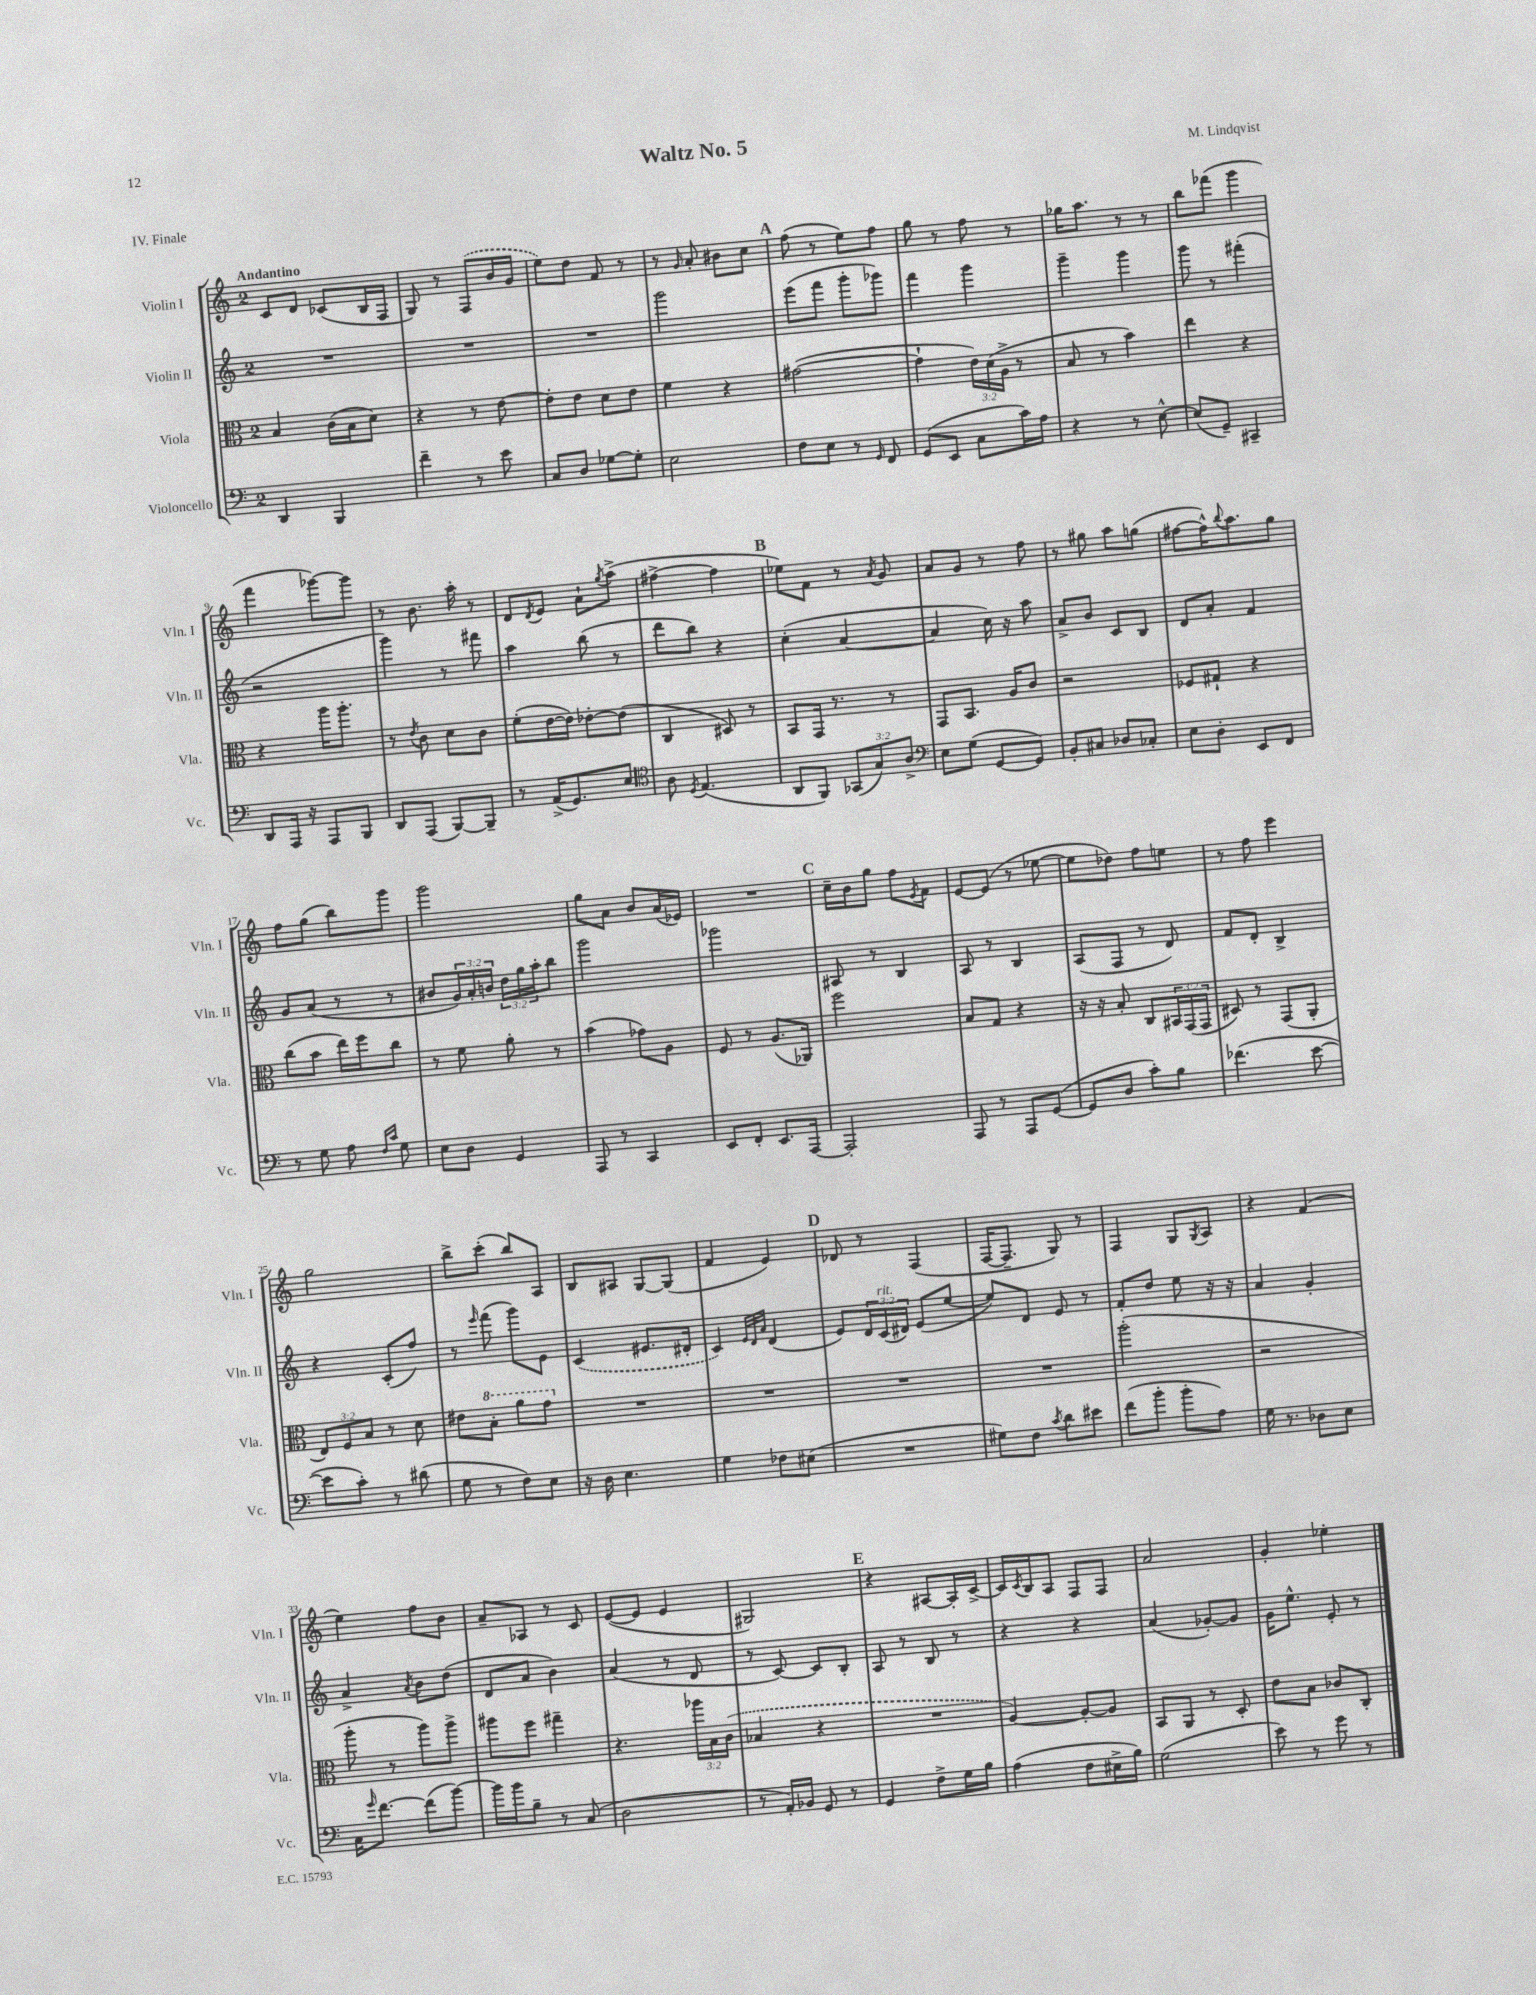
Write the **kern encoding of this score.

**kern	**kern	**kern	**kern
*part4	*part3	*part2	*part1
*staff4	*staff3	*staff2	*staff1
*I"Violoncello	*I"Viola	*I"Violin II	*I"Violin I
*I'Vc.	*I'Vla.	*I'Vln. II	*I'Vln. I
*clefF4	*clefC3	*clefG2	*clefG2
*k[]	*k[]	*k[]	*k[]
*M2/4	*M2/4	*M2/4	*M2/4
=1	=1	=1	=1
!	!	!	!LO:TX:a:B:t=Andantino
4DD/	4B/	2r	8c/L
.	.	.	8d/J
4BBB/	(16c\LL	.	(8c-X/L
.	16B\J	.	.
.	8d\J)	.	16B/L
.	.	.	16F/JJ
=2	=2	=2	=2
4f~\	4r	2r	8G/)
.	.	.	8r
8r	8r	.	(8F/L
8e\	[8e\	.	16b/L
.	.	.	16g/JJ
=3	=3	=3	=3
8C/L	8e'\L]	2r	8ee\L)
8D/J	8e\J	.	8dd\J
[8G-X\L	8d\L	.	8f/
8G-'\J]	8e\J	.	8r
=4	=4	=4	=4
2E\	4f\	2ggg\	8r
.	.	.	16qqg/
.	.	.	8a'/
.	4r	.	8b#X\L
.	.	.	8cc\J
!!LO:REH:place=s1:t=A
=5	=5	=5	=5
8F\L	([2g#X\	(8eee\L	(8ff\
8E\J	.	8fff\J	8r
8r	.	8ggg'\L	8ee\L)
16qqGG/	.	.	.
8FF/	.	8ggg-X\J)	8ff\J
=6	=6	=6	=6
(8GG/L	4g#`\]	4fff\	8gg\
8EE/J	.	.	8r
8C\L	24e\LL)	4ggg\	8ff\
.	(24d\	.	.
.	24A^\JJ	.	.
16c\L)	8r	.	8r
16A\JJ	.	.	.
=7	=7	=7	=7
4r	8B/	4ggg~\	16gg-X\KL
.	.	.	8.aa\J
.	8r	.	.
8r	4b\)	4ggg\	8r
[8E^^\	.	.	8r
=8	=8	=8	=8
(8E/L]	4ee\	8ggg\	8bb\L
8GG~/J)	.	8r	(8fff-X\J
4CC#X~/	4r	(4fff#X'\	4ggg\
!!LO:LB:g=z
=9	=9	=9	=9
8DD/L	4r	2r	4fff\
16AAA/Jk	.	.	.
16r	.	.	.
8AAA/L	16aa\KL	.	[8ggg-X\L)
.	8.aa'\J	.	.
8BBB/J	.	.	8ggg-\J]
=10	=10	=10	=10
8DD/L	8r	4ggg\)	8r
.	8qe/	.	.
(8AAA/J	8c\	.	8.b\
[8BBB/L)	8d\L	8r	.
.	.	.	16aa'\
8BBB~/J]	8c\J	8fff#X\	8r
=11	=11	=11	=11
8r	(8f'\L	4aa\	8d/L
.	.	.	8qd/
(16AA^/KL	[16e\L	.	8e/J
8.GG/)	16e\JJ])	.	.
.	[8e-X'\L	(8bb\	8a`\L
.	.	.	8qgg/
8E/J	(8e-\J]	8r	(8aa^\J
=12	=12	=12	=12
*clefC4	*	*	*
8A\	4C/	8ddd\L	[4ff#X^\
8qD/	.	.	.
(4.E/	.	8bb\J)	.
.	8D#X/)	4r	4ff#\]
.	8r	.	.
!!LO:REH:place=s1:t=B
=13	=13	=13	=13
8AA/L	8BB/L	(4cc'\	8ee-X\L)
8FF/J)	16GG/Jk	.	8f\J
.	8.r	.	.
(12GG-X/L	.	[4a/	8r
12G/)	.	.	.
.	.	.	8qa/
.	8r	.	8g/
12A^/J	.	.	.
=14	=14	=14	=14
*clefF4	*	*	*
8E\L	8GG/L	4a/]	8a/L
(8G\J	8.BB/J	.	8g/J
[8GG/L	.	16cc\)	8r
.	16A/KL	16r	.
8GG/J])	8c/J	8aa\	8ff\
=15	=15	=15	=15
8BB'/L	2r	8a^/L	8r
8C#X/J	.	8b/J	8gg#X\
8D-X/L	.	8c/L	8aa\L
8C-X'/J	.	8B/J	(8ggn\J
=16	=16	=16	=16
8E\L	8F-X/L	8d/L	[8ff#X\L
8D'\J	8G#X`/J	8a'/J	16ff#^^\K])
.	.	.	8qqbb/
.	.	.	8.aa\
8EE/L	4r	4f/	.
8FF/J	.	.	8gg\J
!!LO:LB:g=z
=17	=17	=17	=17
8r	(8cc\L	8g/L	8ff\L
8G\	8b\J	(8a/J	(8gg\J
8A\	16ee\LL)	8r	8bb\L)
.	16ff\J	.	.
16qqF/LL	.	.	.
16qqc/JJ	.	.	.
8G\	8cc\J	8r	8ggg\J
=18	=18	=18	=18
8E\L	8r	8b#X/L	2ggg\
8D\J	8f\	24g/L)	.
.	.	24a'/	.
.	.	24bn/JJ	.
4GG/	8a'\	24dd\LL	.
.	.	24gg\	.
.	.	24aa'\J	.
.	8r	8bb\J	.
=19	=19	=19	=19
8AAA/	(4b\	2ggg\	8gg\L
8r	.	.	8a\J
4CC/	8g-X\L)	.	8b/L
.	8A\J	.	(16a/L
.	.	.	16e-X/JJ)
=20	=20	=20	=20
8EE/L	8F/	2ggg-X\	2r
8FF'/J	8r	.	.
8.EE/L	(8.A/L	.	.
[16AAA/Jk	16AA-X/Jk)	.	.
!!LO:REH:place=s1:t=C
=21	=21	=21	=21
2AAA'/]	2ff\	8A#X/	16cc~\LL
.	.	.	16b\J
.	.	8r	8gg\J
.	.	4B/	8ff\L
.	.	.	8qe/
.	.	.	8f\J
=22	=22	=22	=22
8AAA/	8B/L	8A/	[8e/L
8r	8G/J	8r	(8e/J]
8AAA/L	4r	4B/	8r
([8GG/J	.	.	[8ee-X\
=23	=23	=23	=23
8GG/L]	16r	(8A/L	8ee-\L]
.	16r	.	.
8D/J	8B'/	8F/J	8dd-X\J)
8c'\L)	8C/L	8r	8ff\L
8B\J	24BB#X/L	8d/)	8een\J
.	(24GG/	.	.
.	24GG/JJ	.	.
=24	=24	=24	=24
(4.f-X\	8D#X/)	8f/L	8r
.	8r	8d'/J	8ff\
.	(8GG/L	4B^/	4eee\
[8e\	8AA'/J	.	.
!!LO:LB:g=z
=25	=25	=25	=25
8e\L]	12E/L)	4r	2gg\
.	12F/	.	.
8c'\J)	.	.	.
.	12B/J	.	.
8r	8r	(8c'/L	.
(8d#X\	8d\	8ff/J)	.
=26	=26	=26	=26
8G\	8e#X\L	8r	8bb^\L
.	.	16qqeee/	.
*	*8va	*	*
8r	8b'\J	(8fff\	(8ccc'\J
8F\L)	8aa\L	8ggg\L)	8bb/L)
8E\J	8gg\J	8e\J	8A/J
=27	=27	=27	=27
*	*X8va	*	*
16r	2r	(4c/	8B/L
16D\	.	.	.
4.E\	.	.	8A#X/J
.	.	8.e#X/L	[8G/L
.	.	.	(8G/J]
.	.	16d#X'/Jk	.
=28	=28	=28	=28
4G\	2r	4c/)	4f/
.	.	32qqe/LLL	.
.	.	32qqd/	.
.	.	32qqa/JJJ	.
8F-X\L	.	(4d/	4e/)
(8E#X\J	.	.	.
!!LO:REH:place=s1:t=D
=29	=29	=29	=29
2r	2r	8e/L)	8d-X/
.	.	24d/L	8r
!	!	!LO:TX:a:i:t=rit.	!
.	.	(24c/	.
.	.	24d#X/JJ)	.
.	.	(8e/L	(4F/
.	.	[8ee/J	.
=30	=30	=30	=30
8G#X\L)	2r	8ee/L])	[16F/KL
.	.	.	8.F~/J]
8F\J	.	8d/J	.
8qc/	.	.	.
8d\L	.	8e/	8G/)
8e#X\J	.	8r	8r
=31	=31	=31	=31
(8f\L	(2aa'\	8f'/L	4F/
8b'\J	.	8dd/J	.
8b'\L	.	8ee\	8G/L
.	.	.	8qG/
8A\J)	.	16r	8A/J
.	.	16r	.
=32	=32	=32	=32
16G\	2r	4a/	4r
8.r	.	.	.
8D-X\L	.	4g'/	(4f/
8E\J	.	.	.
!!LO:LB:g=z
=33	=33	=33	=33
16C\KL	8aa'\	4a^/	4ee\)
16qqg/	.	.	.
[8.f\J	.	.	.
.	8r	.	.
.	.	8qa/	.
(8f\L]	8aa\L)	8b\L	8ff\L
[8b\J)	8aa^\J	(8dd\J	8b\J
=34	=34	=34	=34
16b\LL]	8aa#X\L	8d/L	8a~/L
16b\J	.	.	.
8B~\J	8ff\J	8a/J	8A-X/J
8r	4gg#X~\	4b\)	8r
(8C/	.	.	8c/
=35	=35	=35	=35
2D\	4.r	(4a/	([8e/L
.	.	.	8e/J]
.	.	8r	4e/
.	24aa-X\LL	8d/	.
.	24B\	.	.
.	(24c\JJ	.	.
=36	=36	=36	=36
8r	4B-X/	8r	2G#X/)
16AA'/LL)	.	[8c/)	.
16BB-X/JJ	.	.	.
8GG/	4r	8c/L]	.
8r	.	8B'/J	.
!!LO:REH:place=s1:t=E
=37	=37	=37	=37
4GG/	2r	8A/	4r
.	.	8r	.
8F^\L	.	8B/	[8A#X/L
16G\L	.	8r	16A#'/L]
16B\JJ	.	.	[16c^/JJ
=38	=38	=38	=38
(4A\	[4A/)	4r	16c/LL]
.	.	.	8qc/
.	.	.	16B/J
.	.	.	8A/J
8F\L	8A'/L_	4r	8F/L
16E#X^\L	8A/J]	.	8F/J
16B\JJ)	.	.	.
=39	=39	=39	=39
(2G\	8BB/L	(4a/	2a/
.	8AA/J	.	.
.	8r	[8g-X'/L)	.
.	8D'/	8g-/J]	.
=40	=40	=40	=40
8e\)	8e\L	16g\KL	4g'/
.	.	8.ee^^\J	.
8r	8B\J	.	.
8g\	8c-X/L	8e'/	4ee-X'\
8r	8C'/J	8r	.
==	==	==	==
*-	*-	*-	*-
